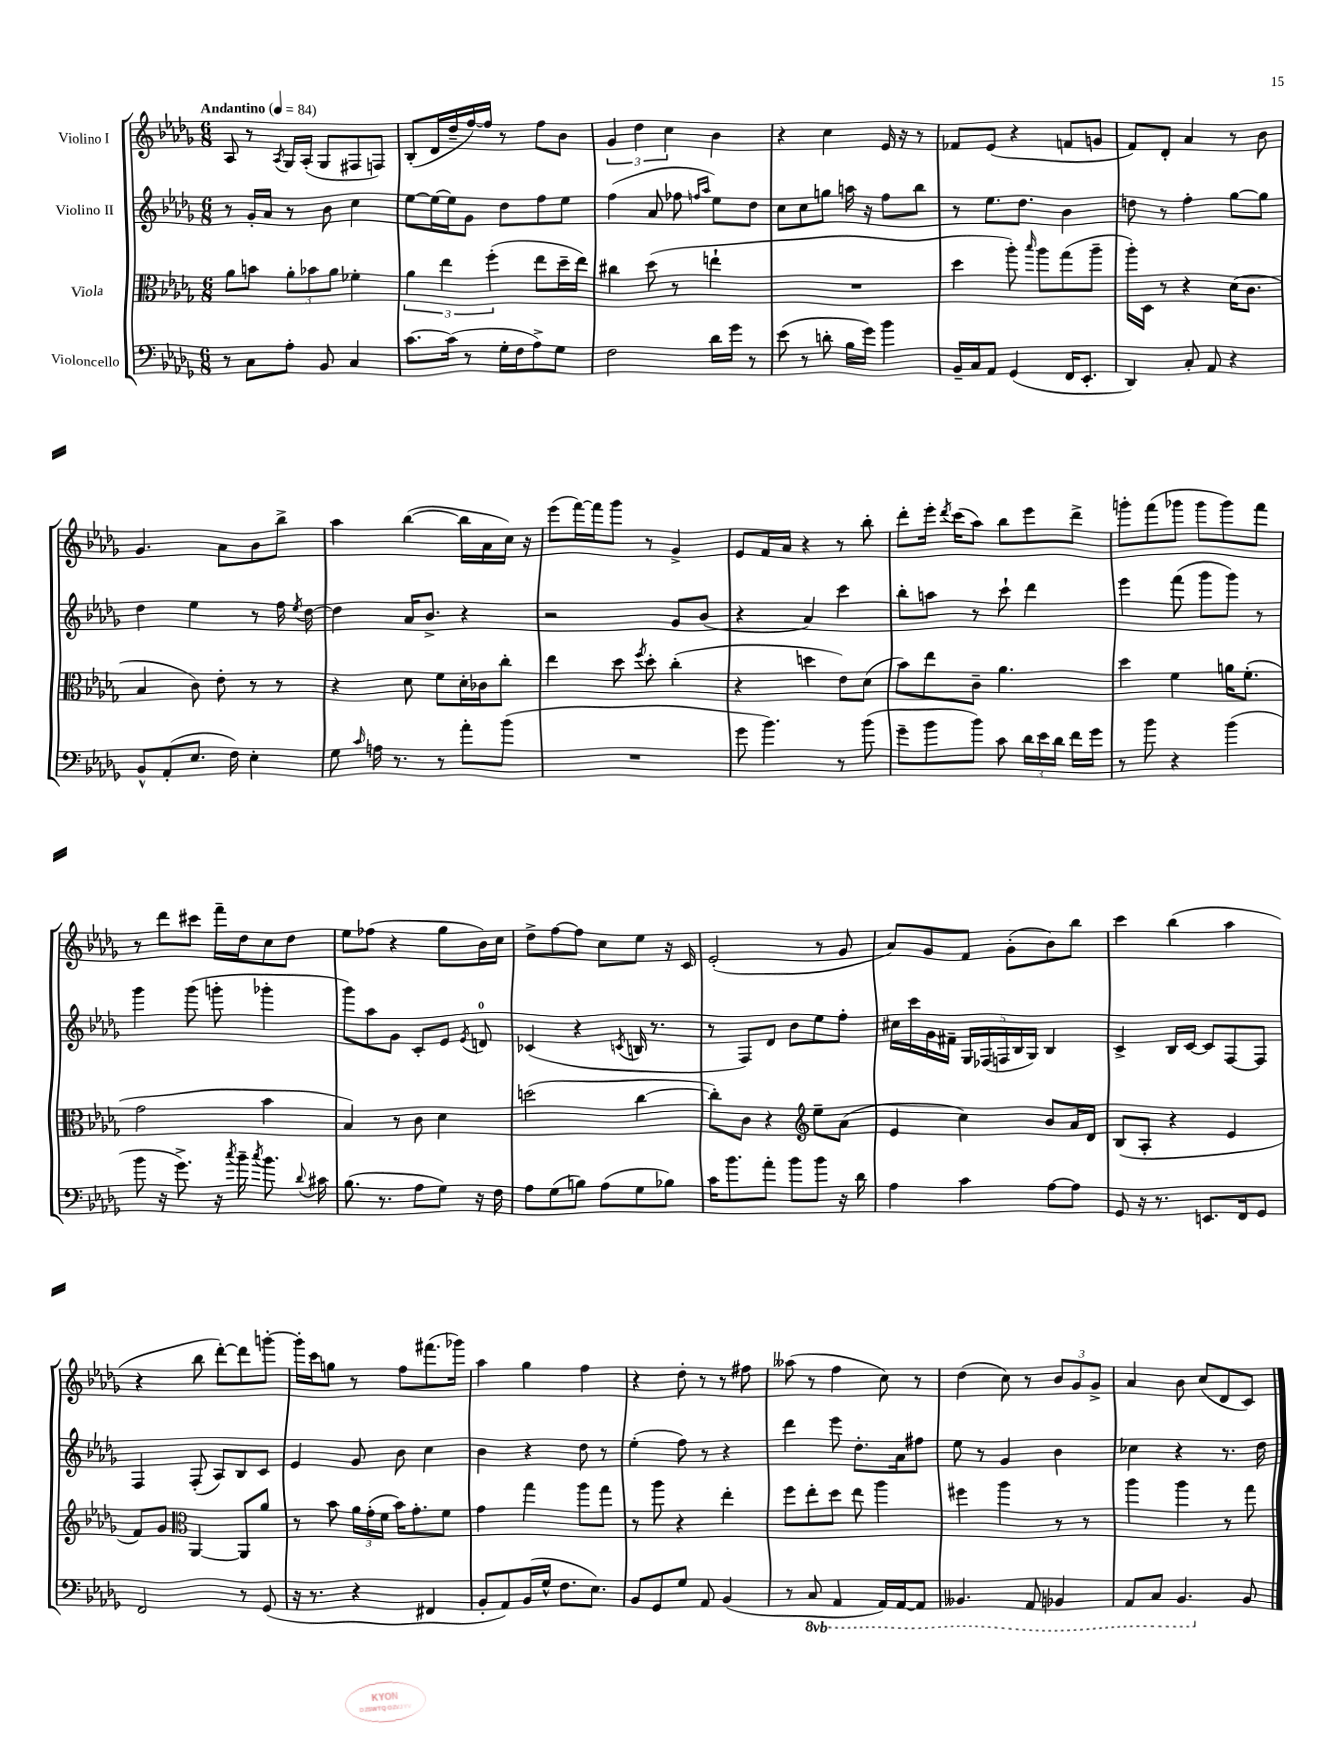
<<
\new StaffGroup <<
\new Staff = "s0" \with { instrumentName = "Violino I" } {
    \clef treble \key des \major \numericTimeSignature \time 6/8 \tempo "Andantino" 4 = 84
    \autoBeamOff aes8 r8 \acciaccatura { aes8 } ges16[ aes16]-.( ges8[ fis8 f8]) |
    bes8[-.( des'16 des''16-- f''16~) f''16] r8 f''8[ bes'8] |
    \tuplet 3/2 { ges'4 des''4 c''4 } bes'4 |
    r4 c''4 ees'16 r16 r8 |
    fes'8[ ees'8]( r4 f'8[ g'8] |
    f'8[) des'8]-. aes'4 r8 bes'8 |
    ges'4. aes'8[ bes'8 bes''8]-> |
    aes''4 bes''4~( bes''16[ aes'16 c''16]) r16 |
    ees'''8[( f'''16~) f'''16 ges'''8] r8 ges'4-> |
    ees'8[ f'16 aes'16] r4 r8 bes''8-. |
    des'''8[-. ees'''16]-. \acciaccatura { des'''8 } c'''16[( aes''8]) bes''8[ ees'''8 des'''8]-> |
    g'''8[-. f'''8( ges'''8] ges'''8[ ges'''8) f'''8] |
    r8 des'''8[ cis'''8] f'''16[-- des''16 c''8 des''8] |
    ees''8[ fes''8]( r4 ges''8[ bes'16) c''16] |
    des''8[-> f''8~ f''8] c''8[ ees''8] r16 c'16 |
    ees'2-.( r8 ges'8 |
    aes'8[) ges'8 f'8] ges'8[-.( bes'8) bes''8] |
    c'''4 bes''4( aes''4 |
    r4 bes''8 des'''8[~-.) des'''8 g'''8]~-. |
    g'''16[-. c'''16 g''8] r8 f''8[ fis'''8.( ges'''16]) |
    aes''4 ges''4 f''4 |
    r4 des''8-. r8 r8 fis''8 |
    aeses''8( r8 f''4 c''8) r8 |
    des''4( c''8) r8 \tuplet 3/2 { bes'8[ ges'8 ges'8]-> } |
    aes'4 bes'8 c''8[( des'8 c'8]) \bar "|." |
}
\new Staff = "s1" \with { instrumentName = "Violino II" } {
    \clef treble \key des \major \numericTimeSignature \time 6/8
    \autoBeamOff r8 ges'16[-. aes'16] r8 bes'8 c''4 |
    ees''8[~ ees''16~ ees''16 ges'8] des''8[ f''8 ees''8] |
    f''4( aes'8 fes''8 \grace { f''16[ aes''16] } ees''8[) des''8] |
    c''8[ c''8 g''8] a''16 r16 f''8[ bes''8] |
    r8 ees''8.[ des''8.] bes'4 |
    d''8 r8 f''4-. ges''8[~ ges''8] |
    des''4 ees''4 r8 f''16 \acciaccatura { ees''8 } des''16~ |
    des''4 aes'16[ bes'8.]-> r4 |
    r2 ges'8[ bes'8]( |
    r4 aes'4) c'''4 |
    bes''8[-. a''8] r8 c'''8-! des'''4 |
    ees'''4 f'''8( ges'''8[ ges'''8]) r8 |
    ges'''4 ges'''8( g'''8-. ges'''4-. |
    ges'''8[) aes''8 ges'8] c'8[-. ees'8] \acciaccatura { ees'8 } d'8-0 |
    ces'4( r4 \acciaccatura { c'8 } b16 r8. |
    r8 f8[) des'8] bes'8[ ees''8 f''8]-. |
    cis''16[ c'''16 ges'16 fis'16]-- \tuplet 5/4 { ges16[ fes16( f16 bes16 ges16]) } bes4 |
    c'4-> bes16[ c'16]~ c'8[ f8~ f8] |
    f4 f8-.( aes8[) bes8 c'8] |
    ees'4 ges'8 bes'8 c''4 |
    bes'4 r4 des''8 r8 |
    ees''4-.( f''8) r8 r4 |
    des'''4 ees'''8 des''8.[-. aes'16 fis''8] |
    ees''8 r8 ges'4 bes'4 |
    ces''4 r4 r8. des''16 \bar "|." |
}
\new Staff = "s2" \with { instrumentName = "Viola" } {
    \clef alto \key des \major \numericTimeSignature \time 6/8
    \autoBeamOff aes'8[ b'8] \tuplet 3/2 { aes'8[-. bes'8 aes'8] } fes'4-. |
    \tuplet 3/2 { aes'4 ees''4 f''4-.( } ees''8[ des''16-- ees''16]) |
    cis''4 des''8( r8 e''4-! |
    R2. |
    des''4 aes''8-.) \grace { bes''16 } aes''8[ ges''8( aes''8]-- |
    aes''16[-.) des16] r8 r4 des'16[( c'8.] |
    bes4 c'8) ees'8-. r8 r8 |
    r4 des'8 f'8[ des'16-. ces'16 c''8]-. |
    ees''4 des''8 \acciaccatura { f''8 } des''8-. c''4-.( |
    r4 d''4 ees'8[) des'8]( |
    bes'8[) ees''8 c'8]-- aes'4. |
    des''4 f'4 a'16[ f'8.]-.( |
    ges'2 bes'4 |
    bes4) r8 c'8 des'4 |
    d''2( c''4~ |
    c''8[-.) c'8] r4 \clef treble ees''8[-- aes'8]( |
    ees'4 c''4) bes'8[ aes'16 des'16] |
    bes8[( aes8]-. r4 ees'4 |
    f'8[) ges'8] \clef alto aes,4~ aes,8[ aes'8] |
    r8 bes'8 \tuplet 3/2 { aes'16[ ges'16-.( f'16] } bes'16[) ges'8.-. f'8] |
    ges'4 ges''4 aes''8[ ges''8] |
    r8 aes''8 r4 ees''4-. |
    f''8[ ees''8-. des''8] ees''8 aes''4 |
    fis''4 aes''4 r8 r8 |
    aes''4 aes''4 r8 ges''8 \bar "|." |
}
\new Staff = "s3" \with { instrumentName = "Violoncello" } {
    \clef bass \key des \major \numericTimeSignature \time 6/8 \set Staff.ottavationMarkups = #ottavation-simple-ordinals
    \autoBeamOff r8 c8[ aes8]-. bes,8 c4 |
    c'8.[~ c'16]( r8 ges16[-. f16 aes8->) ges8] |
    f2 des'16[ ges'16] r8 |
    ees'8( r8 d'8-. bes16[ ges'16]) bes'4 |
    bes,16[-- c16 aes,8] ges,4( f,16[ ees,8.]-. |
    des,4) c8-. aes,8 r4 |
    bes,8[-^ aes,8-.( ees8.] f16) ees4-. |
    ges8 \grace { c'16 } a16 r8. r8 aes'8[-. bes'8]( |
    R2. |
    ges'8 bes'4.) r8 bes'8( |
    ges'8[-- bes'8 bes'8]) c'8 \tuplet 3/2 { des'16[ ees'16 des'16] } f'16[ ges'16] |
    r8 bes'8 r4 bes'4( |
    bes'8 r16 ges'8.->) r16 \acciaccatura { c''8 } bes'16-- \acciaccatura { c''8 } bes'8. \appoggiatura { des'8 } cis'16 |
    bes8.( r8. aes8[ ges8]) r16 f16 |
    aes8[ ges8( b8]) aes8[( ges8 bes8]) |
    c'16[ bes'8. aes'8]-. bes'8[ bes'8] r16 des'16 |
    aes4 c'4 aes8[~ aes8] |
    ges,8 r16 r8. e,8.[ f,16 ges,8] |
    f,2 r8 ges,8( |
    r16 r8. r4 fis,4 |
    bes,8[-. aes,8) bes,16( ges16]-^ f8.[ ees8.]) |
    bes,8[ ges,8 ges8] aes,8 bes,4( |
    r8 \ottava #-1 c,8 aes,,4 aes,,16[) aes,,16~ aes,,8] |
    beses,,4. aes,,8 bes,,4 |
    aes,,8[ c,8] bes,,4. \ottava #0 bes,8 \bar "|." |
}
>>
>>
\layout { \context { \Score \remove "Bar_number_engraver" } }
